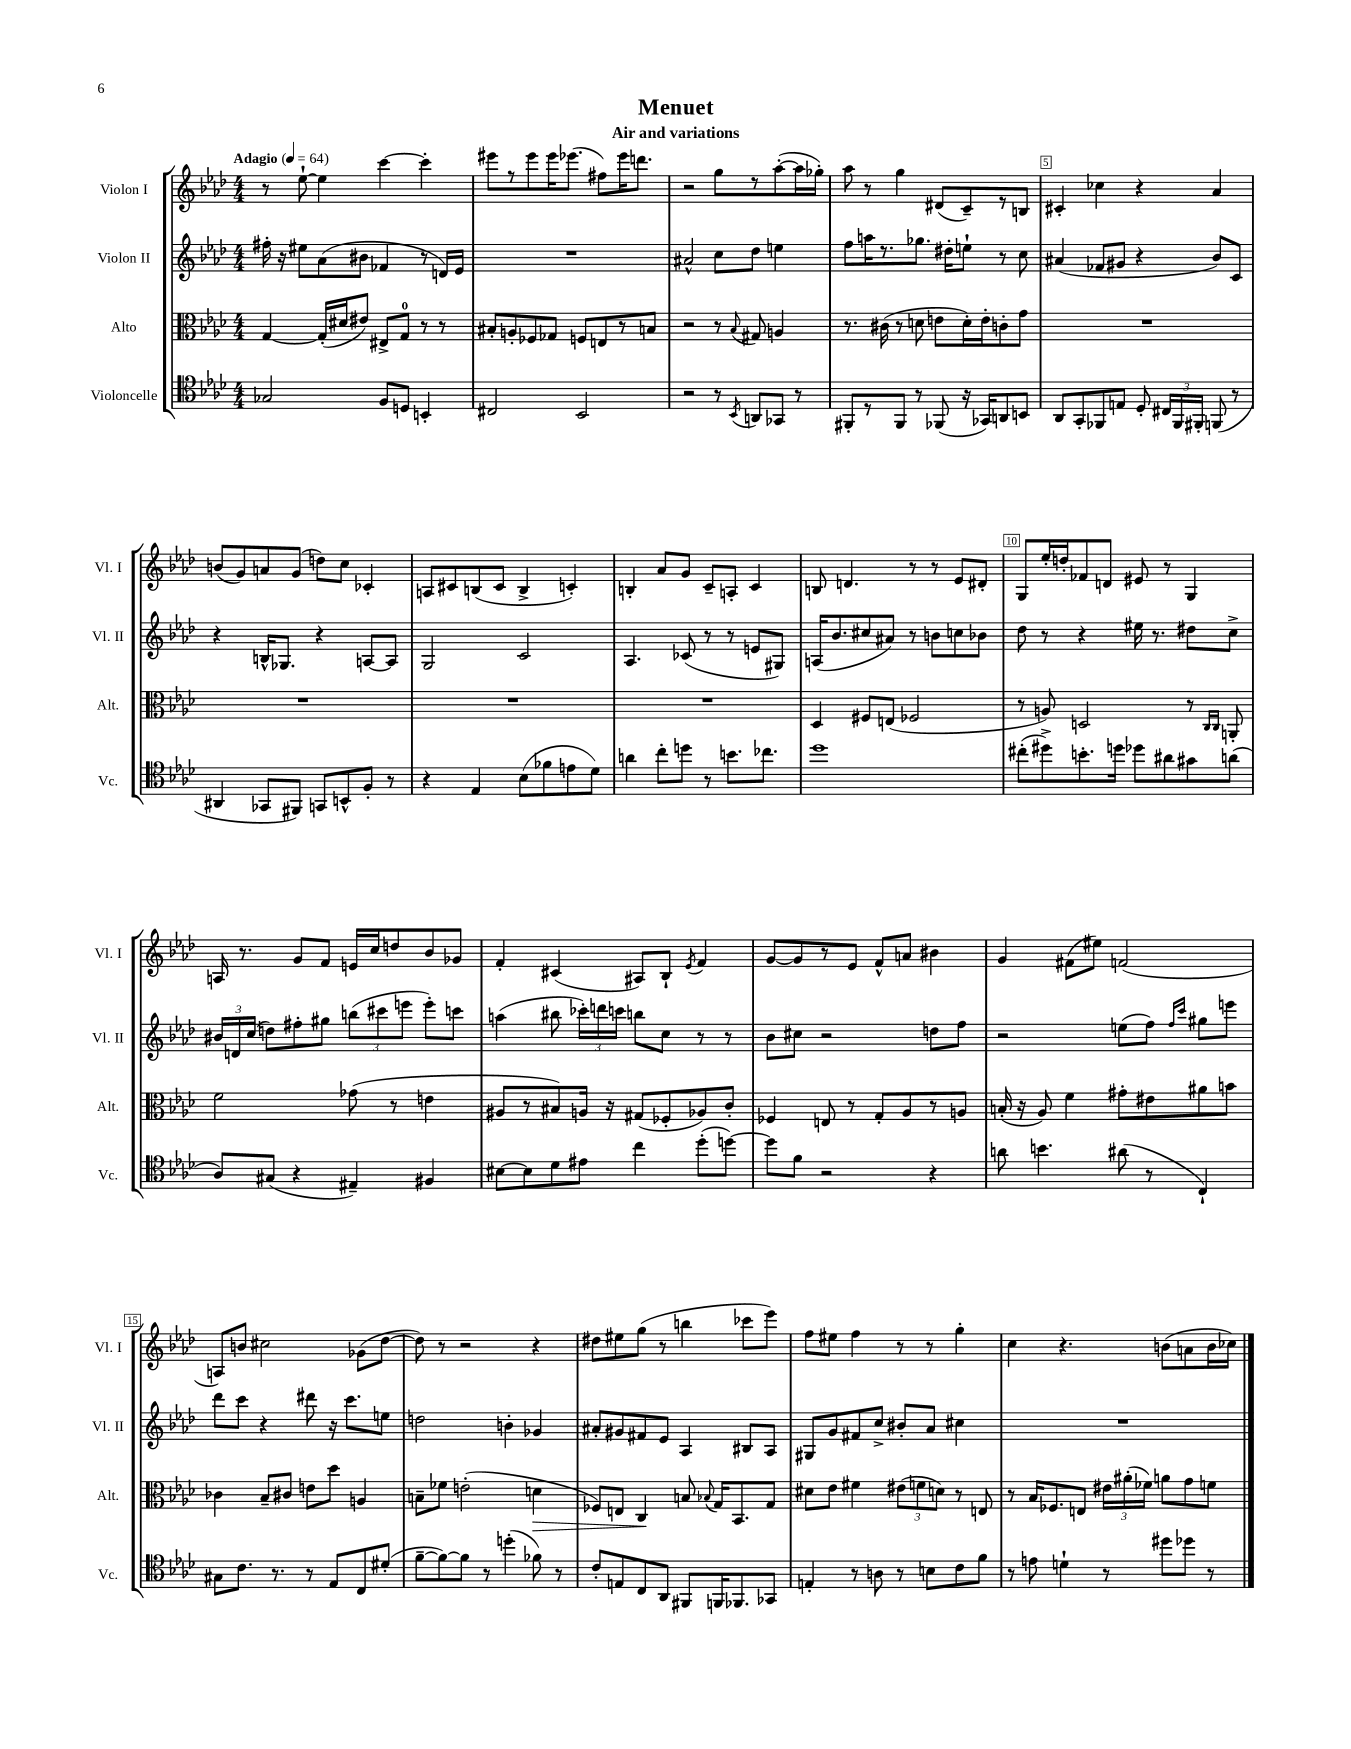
\header { title = "Menuet" subtitle = "Air and variations" }
<<
\new StaffGroup <<
\new Staff = "s0" \with { instrumentName = "Violon I" shortInstrumentName = "Vl. I" } {
    \clef treble \key aes \major \numericTimeSignature \time 4/4 \tempo "Adagio" 4 = 64
    \autoBeamOff r8 ees''8~-! ees''4 c'''4~ c'''4-. |
    eis'''8[ r8 eis'''8 eis'''16 ees'''8.]( fis''8[) ees'''16 d'''8.] |
    r2 g''8[ r8 aes''8~-.( aes''16 ges''16]-.) |
    aes''8 r8 g''4 dis'8[( c'8--) r8 b8] |
    cis'4-. ces''4 r4 aes'4 |
    b'8[( g'8) a'8 g'8]( d''8[) c''8] ces'4-. |
    a8[ cis'8 b8( cis'8] b4-> c'4-.) |
    b4-. aes'8[ g'8] c'8[-- a8]-. c'4 |
    b8 d'4. r8 r8 ees'8[ dis'8]-. |
    g8[ ees''16-. d''16-. fes'8 d'8] eis'8 r8 g4 |
    a16 r8. g'8[ f'8] e'16[ c''16 d''8 bes'8 ges'8] |
    f'4-. cis'4( ais8[) bes8]-! \acciaccatura { ees'8 } f'4 |
    g'8[~ g'8 r8 ees'8] f'8[-^ a'8] bis'4 |
    g'4 fis'8[( eis''8]) f'2( |
    a8[) b'8] cis''2 ges'8[( des''8]~ |
    des''8) r8 r2 r4 |
    dis''8[ eis''8 g''8]( r8 b''4 ces'''8[ ees'''8]) |
    f''8[ eis''8] f''4 r8 r8 g''4-. |
    c''4 r4. b'8[( a'8 b'16 ces''16]) \bar "|." |
}
\new Staff = "s1" \with { instrumentName = "Violon II" shortInstrumentName = "Vl. II" } {
    \clef treble \key aes \major \numericTimeSignature \time 4/4
    \autoBeamOff fis''16-. r16 eis''8[ aes'8( bis'8] fes'4 r8 d'16[) ees'16] |
    R1 |
    ais'2-^ c''8[ des''8] e''4 |
    f''8[ a''16 r8. ges''8.] dis''16[-. e''8]-! r8 c''8 |
    ais'4( fes'8[ gis'8] r4 bes'8[) c'8] |
    r4 b16[-^ ges8.] r4 a8[~ a8] |
    g2 c'2 |
    aes4. ces'8( r8 r8 e'8[ gis8]) |
    a16[( bes'8. cis''8 ais'8]) r8 b'8[ c''8 bes'8] |
    des''8 r8 r4 eis''16 r8. dis''8[ c''8]-> |
    \tuplet 3/2 { bis'16[ d'16 c''16]( } d''8[) fis''8-. gis''8] \tuplet 3/2 { b''8[( cis'''8 e'''8] } e'''8[-.) c'''8] |
    a''4( bis''8 \tuplet 3/2 { ces'''16[-.) d'''16 c'''16] } b''8[ c''8] r8 r8 |
    bes'8[ cis''8] r2 d''8[ f''8] |
    r2 e''8[( f''8]) \grace { f''16[ c'''16] } gis''8[ e'''8] |
    des'''8[ c'''8] r4 dis'''8 r16 c'''8.[ e''8] |
    d''2 b'4-. ges'4 |
    ais'8[-. gis'8 fis'8 ees'8] aes4 bis8[ aes8] |
    gis8[ g'8 fis'8 c''8]-> bis'8[-. aes'8] cis''4 |
    R1 \bar "|." |
}
\new Staff = "s2" \with { instrumentName = "Alto" shortInstrumentName = "Alt." } {
    \clef alto \key aes \major \numericTimeSignature \time 4/4
    \autoBeamOff g4~ g16[-.( dis'16 eis'8]) eis8[-> g8]-0 r8 r8 |
    bis8[-. a8-. fes8 ges8] f8[ e8 r8 b8] |
    r2 r8 \appoggiatura { bes8 } gis8 a4 |
    r8. cis'16( r8 d'8 e'8[ d'16-.) e'16-. c'8-. g'8] |
    R1 |
    R1 |
    R1 |
    R1 |
    des4 fis8[ e8]( fes2 |
    r8 a8) d2 r8 \grace { c16[ c16] } a,8-. |
    f'2 ges'8( r8 e'4 |
    ais8[ r8 bis8) a16] r16 gis8[( fes8-. aes8) c'8]-. |
    fes4 e8 r8 g8[-. aes8 r8 a8] |
    b16-.( r16 aes8) f'4 gis'8[-. eis'8 ais'8 b'8] |
    ces'4 bes8[-- cis'8] e'8[ des''8] a4 |
    b8[-- fes'8] e'2-.( d'4\> |
    fes8[) e8] c4\! b8 \appoggiatura { bes8 } g16[ bes,8. g8] |
    dis'8[ ees'8] fis'4 \tuplet 3/2 { eis'8[( f'8 d'8]) } r8 e8 |
    r8 bes16[ fes8. e8] \tuplet 3/2 { eis'16[ ais'16-.( fes'16]) } a'8[ g'8 f'8] \bar "|." |
}
\new Staff = "s3" \with { instrumentName = "Violoncelle" shortInstrumentName = "Vc." } {
    \clef tenor \key aes \major \numericTimeSignature \time 4/4
    \autoBeamOff ges2 f8[ d8] b,4-. |
    cis2 bes,2 |
    r2 r8 \acciaccatura { bes,8 } a,8[ ges,8] r8 |
    fis,8[-. r8 fis,8] r8 fes,8( r16 ges,16[) a,8 b,8] |
    aes,8[ g,8-. fes,8 e8] des8-. \tuplet 3/2 { cis16[ fes,16 fis,16]-. } f,8( r8 |
    ais,4 ges,8[ fis,8]) g,8[ b,8-^ f8]-. r8 |
    r4 ees4 bes8[( fes'8 e'8 des'8]) |
    a'4 c''8[-. d''8] r8 b'8.[ ces''8.] |
    des''1 |
    cis''8[-.( dis''8->) b'8.-. d''16] des''8[ ais'8 gis'8 a'8]( |
    aes8[) gis8]( r4 eis4--) fis4 |
    bis8[~ bis8 des'8 eis'8] c''4 des''8[-.( d''8]~) |
    d''8[ f'8] r2 r4 |
    a'8 b'4. ais'8( r8 c4-!) |
    gis8[ c'8.] r8. r8 ees8[ c8 dis'8]-.( |
    f'8[~-- f'8~) f'8] r8 d''4-.( fes'8) r8 |
    c'8[-. e8 c8 aes,8] fis,8[ f,16 fes,8. ges,8] |
    e4-. r8 a8 r8 b8[ c'8 f'8] |
    r8 e'8 d'4-! r8 dis''8[ des''8] r8 \bar "|." |
}
>>
>>
\layout { \context { \Score \override BarNumber.break-visibility = ##(#f #t #t) barNumberVisibility = #(every-nth-bar-number-visible 5) \override BarNumber.stencil = #(make-stencil-boxer 0.1 0.3 ly:text-interface::print) } }
